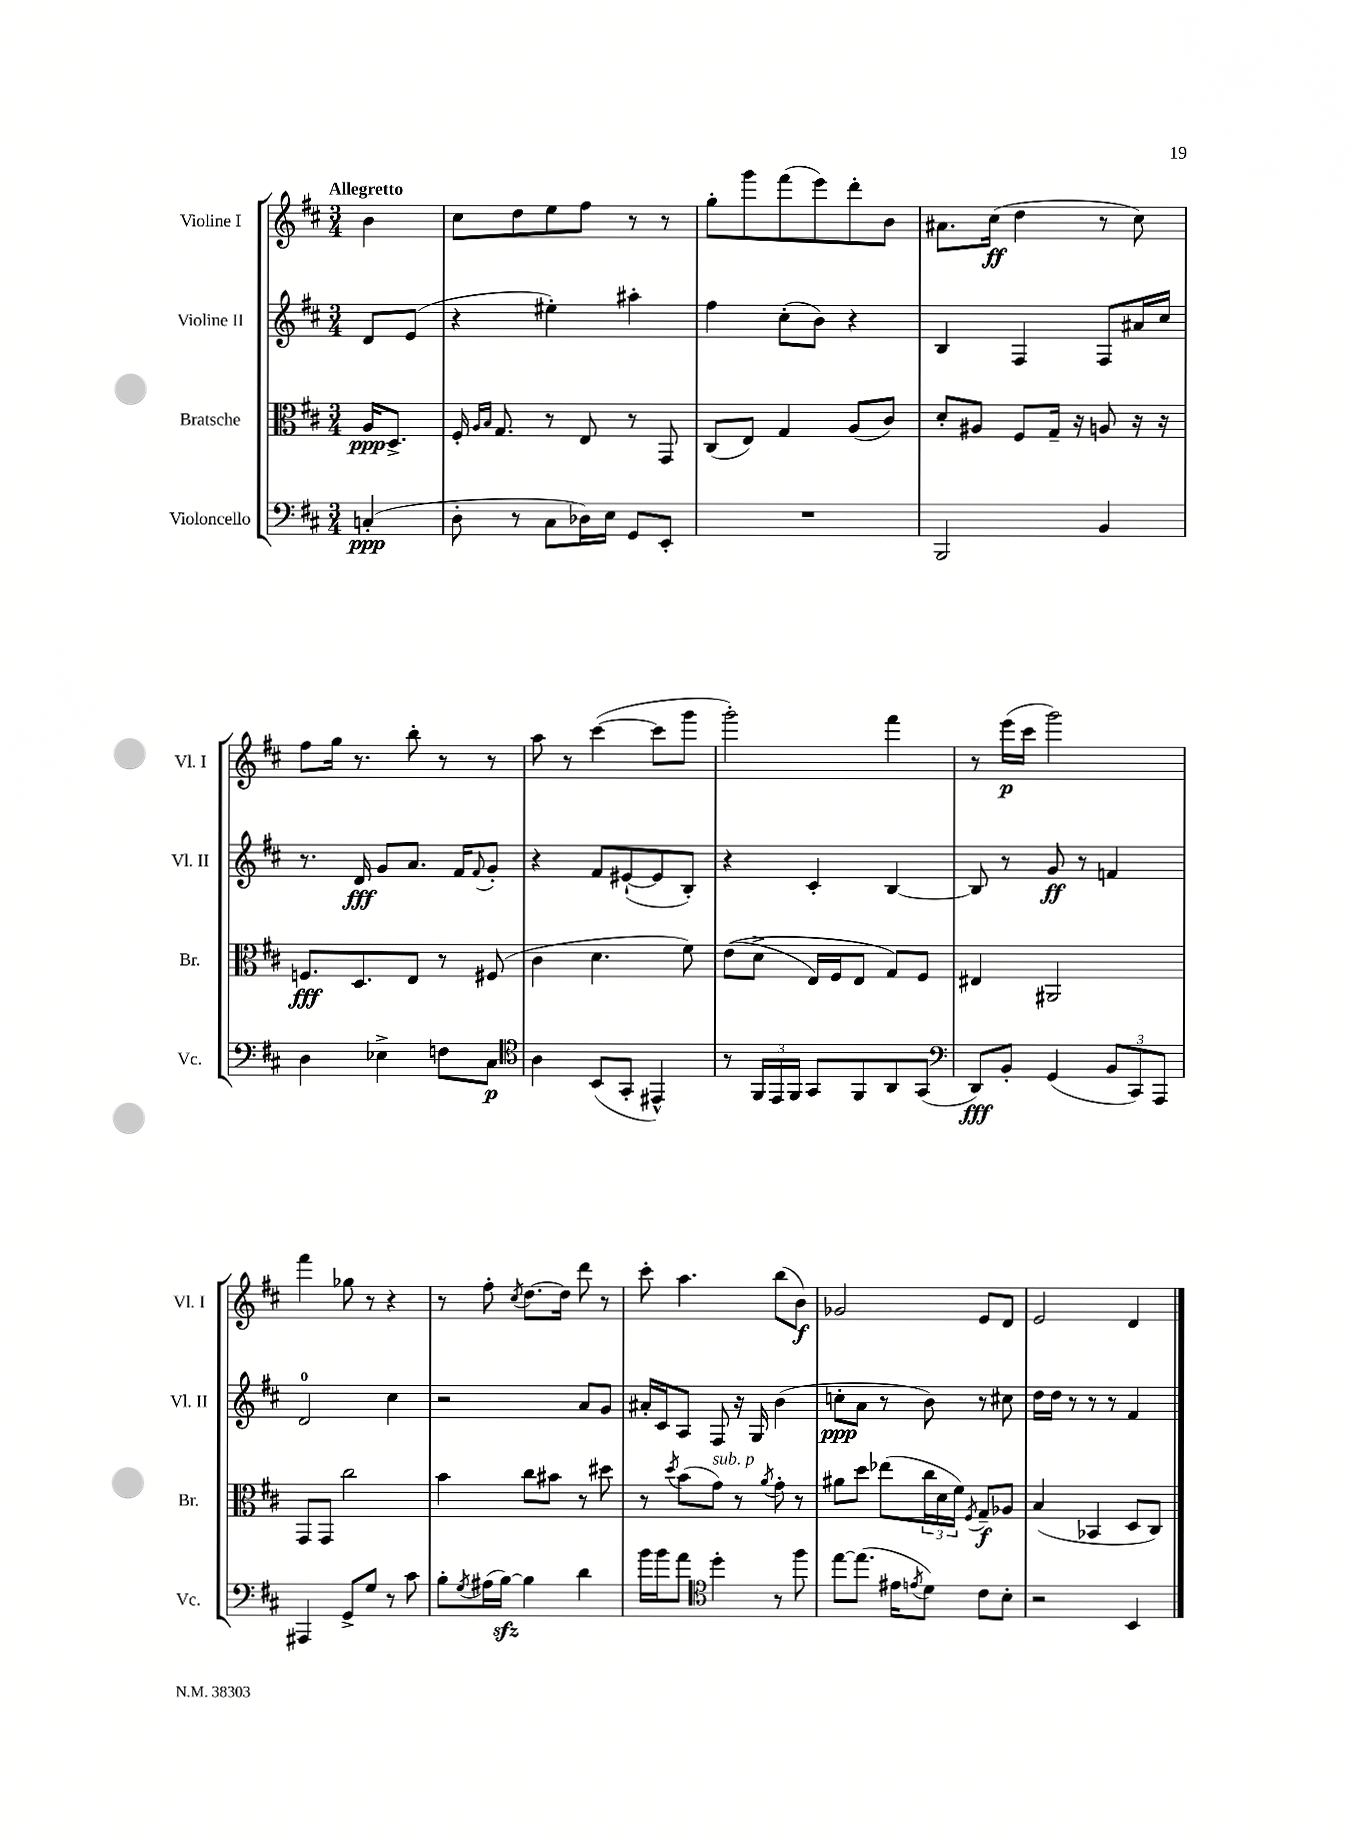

**kern	**dynam	**kern	**dynam	**kern	**dynam	**kern	**dynam
*part4	*part4	*part3	*part3	*part2	*part2	*part1	*part1
*staff4	*staff4	*staff3	*staff3	*staff2	*staff2	*staff1	*staff1
*I"Violoncello	*	*I"Bratsche	*	*I"Violine II	*	*I"Violine I	*
*I'Vc.	*	*I'Br.	*	*I'Vl. II	*	*I'Vl. I	*
*clefF4	*	*clefC3	*	*clefG2	*	*clefG2	*
*k[f#c#]	*	*k[f#c#]	*	*k[f#c#]	*	*k[f#c#]	*
*M3/4	*	*M3/4	*	*M3/4	*	*M3/4	*
=	=	=	=	=	=	=	=
!	!	!	!	!	!	!LO:TX:a:B:t=Allegretto	!
(4Cn'/	ppp	16A/KL	ppp	8d/L	.	4b\	.
.	.	8.D^/J	.	.	.	.	.
.	.	.	.	(8e/J	.	.	.
=1	=1	=1	=1	=1	=1	=1	=1
8D'\	.	16F#'/	.	4r	.	8cc#\L	.
.	.	16qqA/LL	.	.	.	.	.
.	.	16qqB/JJ	.	.	.	.	.
.	.	8.G/	.	.	.	.	.
8r	.	.	.	.	.	8dd\	.
8C#\L	.	8r	.	4ee#X'\)	.	8ee\	.
16D-X\L)	.	8E/	.	.	.	8ff#\J	.
16E\JJ	.	.	.	.	.	.	.
8GG/L	.	8r	.	4aa#X'\	.	8r	.
8EE'/J	.	8GG/	.	.	.	8r	.
=2	=2	=2	=2	=2	=2	=2	=2
2.r	.	(8C#/L	.	4ff#\	.	8gg'\L	.
.	.	8E/J)	.	.	.	8ggg\	.
.	.	4G/	.	(8cc#'\L	.	(8fff#\	.
.	.	.	.	8b\J)	.	8eee\)	.
.	.	(8A/L	.	4r	.	8ddd'\	.
.	.	8c#/J)	.	.	.	8b\J	.
=3	=3	=3	=3	=3	=3	=3	=3
2BBB/	.	8d'/L	.	4B/	.	8.a#X\L	.
.	.	8A#X/J	.	.	.	.	.
.	.	.	.	.	.	(16cc#\Jk	ff
.	.	8F#/L	.	4F#/	.	4dd\	.
.	.	16G~/Jk	.	.	.	.	.
.	.	16r	.	.	.	.	.
4BB/	.	8An/	.	8F#/L	.	8r	.
.	.	16r	.	16a#X/L	.	8cc#\)	.
.	.	16r	.	16cc#/JJ	.	.	.
!!LO:LB:g=z
=4	=4	=4	=4	=4	=4	=4	=4
4D\	.	8.Fn/L	fff	8.r	.	8ff#\L	.
.	.	.	.	.	.	16gg\Jk	.
.	.	8.D/	.	16d/	fff	8.r	.
4E-X^\	.	.	.	8g/L	.	.	.
.	.	8E/J	.	8.a/J	.	8bb'\	.
8Fn\L	.	8r	.	.	.	8r	.
.	.	.	.	16f#/KL	.	.	.
.	.	.	.	8qqf#/	.	.	.
8C#\J	p	(8F#X/	.	8g'/J	.	8r	.
=5	=5	=5	=5	=5	=5	=5	=5
*clefC4	*	*	*	*	*	*	*
4A\	.	4c#\	.	4r	.	8aa\	.
.	.	.	.	.	.	8r	.
(8BB/L	.	4.d\	.	8f#/L	.	([4ccc#\	.
8GG'/J	.	.	.	([8e#X`/	.	.	.
4EE#X^^/)	.	.	.	8e#/]	.	8ccc#\L]	.
.	.	8f#\)	.	8B'/J)	.	8ggg\J	.
=6	=6	=6	=6	=6	=6	=6	=6
8r	.	((8e\L	.	4r	.	2ggg'\)	.
24FF#/LL	.	8d^\J	.	.	.	.	.
24EE/	.	.	.	.	.	.	.
24FF#/JJ	.	.	.	.	.	.	.
8GG/L	.	16E/LL)	.	4c#'/	.	.	.
.	.	16F#/J	.	.	.	.	.
8FF#/	.	8E/J	.	.	.	.	.
8AA/	.	8G/L)	.	[4B/	.	4fff#\	.
(8GG/J	.	8F#/J	.	.	.	.	.
=7	=7	=7	=7	=7	=7	=7	=7
*clefF4	*	*	*	*	*	*	*
8DD/L)	fff	4E#X/	.	8B/]	.	8r	.
8BB'/J	.	.	.	8r	.	(16eee\LL	p
.	.	.	.	.	.	16ccc#\JJ	.
(4GG/	.	2AA#X/	.	8g/	ff	2ggg\)	.
.	.	.	.	8r	.	.	.
12BB/L	.	.	.	4fn/	.	.	.
12CC#/)	.	.	.	.	.	.	.
12AAA/J	.	.	.	.	.	.	.
!!LO:LB:g=z
=8	=8	=8	=8	=8	=8	=8	=8
4AAA#X/	.	8GG/L	.	2d/	.	4fff#\	.
.	.	8GG/J	.	.	.	.	.
8GG^/L	.	2cc#\	.	.	.	8gg-X\	.
8G/J	.	.	.	.	.	8r	.
8r	.	.	.	4cc#\	.	4r	.
8c#\	.	.	.	.	.	.	.
=9	=9	=9	=9	=9	=9	=9	=9
8B'\L	.	4b\	.	2r	.	8r	.
8qG/	.	.	.	.	.	.	.
(16A#X\L	.	.	.	.	.	8ff#'\	.
[16Bzz\JJ)	.	.	.	.	.	.	.
.	.	.	.	.	.	8qcc#/	.
4B\]	.	8cc#\L	.	.	.	[8.dd\L	.
.	.	8b#X\J	.	.	.	.	.
.	.	.	.	.	.	16dd\Jk]	.
4d\	.	8r	.	8a/L	.	8ddd\	.
.	.	8dd#X\	.	8g/J	.	8r	.
=10	=10	=10	=10	=10	=10	=10	=10
16b\LL	.	8r	.	16a#X'/LL	.	8ccc#'\	.
16b\J	.	.	.	16c#/J	.	.	.
.	.	8qdd/	.	.	.	.	.
8a\J	.	(8b\L	.	8A/J	.	4.aa\	.
*clefC4	*	*	*	*	*	*	*
!	!	!LO:TX:a:i:t=sub. p	!	!	!	!	!
4dd'\	.	8g\J)	.	8F#/	.	.	.
.	.	8r	.	16r	.	.	.
.	.	.	.	16G/	.	.	.
.	.	8qa/	.	.	.	.	.
8r	.	8g'\	.	(4b\	.	(8bb\L	.
8ff#\	.	8r	.	.	.	8b\J)	f
=11	=11	=11	=11	=11	=11	=11	=11
[8ee\L	.	8a#X\L	.	8ccn'\L	ppp	2g-X/	.
(8.ee\J]	.	8dd\J	.	8a\J	.	.	.
.	.	(8ee-X\L	.	8r	.	.	.
16e#X\KL	.	.	.	.	.	.	.
8qen/	.	.	.	.	.	.	.
8d\J)	.	24cc#\L	.	8b\)	.	.	.
.	.	24d\	.	.	.	.	.
.	.	24f#\JJ)	.	.	.	.	.
.	.	8qF#/	.	.	.	.	.
8c#\L	.	8G~/L	f	8r	.	8e/L	.
8B'\J	.	8A-X/J	.	8cc#X\	.	8d/J	.
=12	=12	=12	=12	=12	=12	=12	=12
2r	.	(4B/	.	16dd\LL	.	2e/	.
.	.	.	.	16dd\JJ	.	.	.
.	.	.	.	8r	.	.	.
.	.	4BB-X/	.	8r	.	.	.
.	.	.	.	8r	.	.	.
4BB/	.	8D/L	.	4f#/	.	4d/	.
.	.	8C#/J)	.	.	.	.	.
==	==	==	==	==	==	==	==
*-	*-	*-	*-	*-	*-	*-	*-
